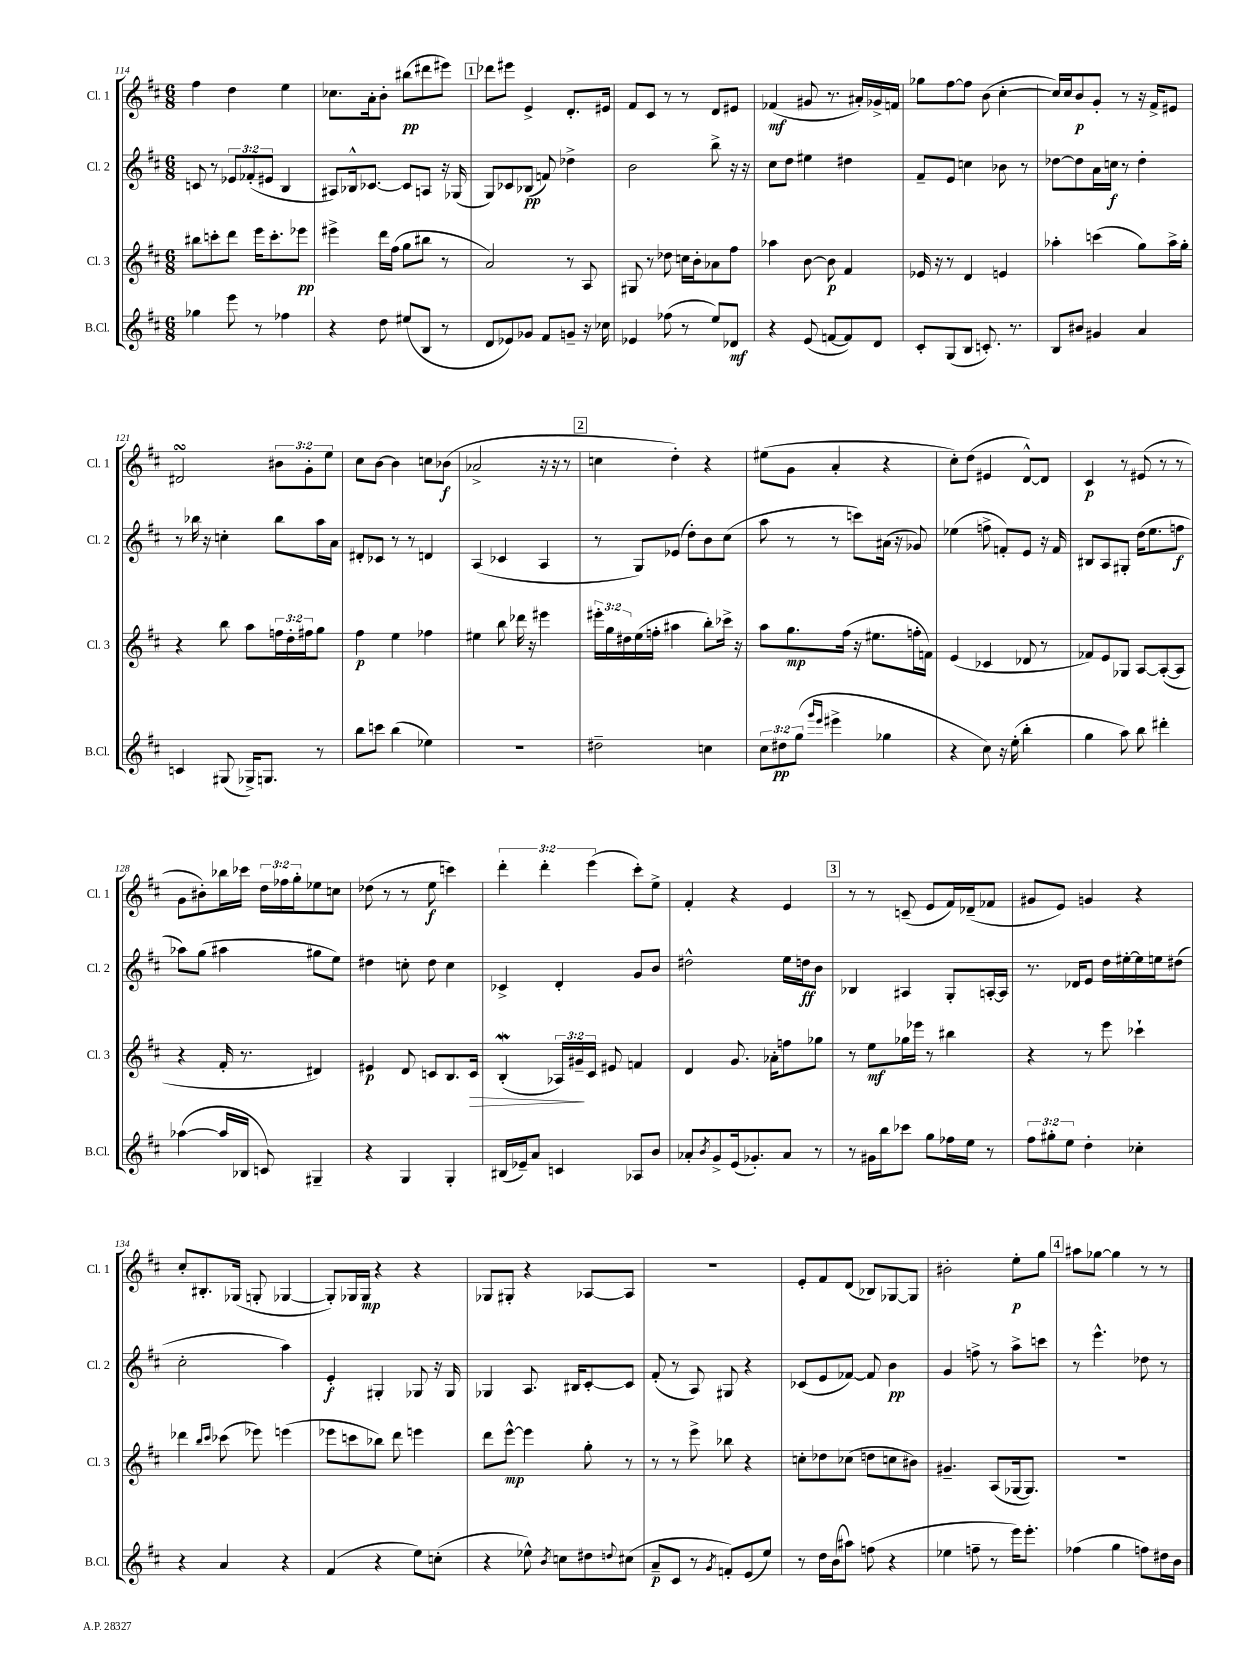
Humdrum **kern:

**kern	**kern	**kern	**kern
*staff4	*staff3	*staff2	*staff1
*clefG2	*clefG2	*clefG2	*clefG2
*k[f#c#]	*k[f#c#]	*k[f#c#]	*k[f#c#]
*M6/8	*M6/8	*M6/8	*M6/8
4gg-\	8bb#\L	8c/	4ff#\
.	8ccc'\	8r	.
8eee\	8ddd\J	12e-/L	4dd\
.	.	(12f-'/	.
8r	16eee\LK	.	.
.	.	12e#/J	.
.	8.ccc'\	.	.
4ff-\	.	4B/	4ee\
.	8eee-\J	.	.
=	=	=	=
4r	4eee#^\	8A#/L)	8.cc-\L
.	.	16B-^^/k	.
.	.	[8.c-/J	16a'\k
8dd\	16ddd\LL	.	8b'\J
.	(16ff#\JJ	.	.
(8ee#/L	8gg\L	8c-/]L	(8bb#\L
8B/J	8bb#\J	8A/J	8ddd#\
8r	8r	16r	8eee#\J)
.	.	(16G-/	.
=	=	=	=
8d/L	2a/)	8G/L)	8ddd-\L
8e-/)	.	8c-/	8eee#\J
8g-/J	.	(8B-/J	4e^/
8f#/L	.	8f/)	.
8g~/J	8r	4dd-^\	8.d'/L
16r	8A/	.	.
16cc-\	.	.	16e#/Jk
=	=	=	=
4e-/	8G#/	2b\	8f#/L
.	8r	.	8c#/J
(8ff-\	8dd-\	.	8r
8r	16cc\LL	.	8r
.	16b'\J	.	.
8ee/L)	8a-\	8bb^\	8d/L
8d-/J	8ff#\J	16r	8e#/J
.	.	16r	.
=	=	=	=
4r	4aa-\	8cc#\L	(4f-/
.	.	8dd\J	.
(8e/	[8b\	4ee#\	8g#/
[8f/L	8b\]	.	8.r
8f/])	4f#/	4dd#\	.
.	.	.	16a#'/LL)
8d/J	.	.	16g-^/
.	.	.	16f/JJ
=	=	=	=
8c#'/L	16e-/	8f#~/L	8gg-\L
.	16r	.	.
(8G/	8r	8e/J	[8ff#\
8B/J	4d/	4cc\	8ff#\]J
8.c'/)	.	.	(8b\
.	4e/	8b-\	[4cc#'\
8.r	.	.	.
.	.	8r	.
=	=	=	=
8B/L	4aa-'\	[8dd-\L	16cc#/]LL)
.	.	.	16cc#/J
8b#/J	.	8dd-\]	8b/
4g#/	(4ccc\	16a\L	8g'/J
.	.	16cc\JJ	.
.	.	8r	8r
4a/	8gg\L)	4dd-'\	16r
.	.	.	16f#^/LK
.	16aa-^\L	.	8e#/J
.	16gg'\JJ	.	.
=	=	=	=
4c/	4r	8r	2d#/
.	.	16bb-\	.
.	.	16r	.
(8G#/	8bb\	4cc'\	.
16G-^/LK)	8aa\L	.	.
8.G/J	.	.	.
.	24ff\L	8bb-\L	12b#\L
.	24dd'\	.	.
.	24ff#\J	.	12g'\
8r	8gg\J	16aa\L	.
.	.	.	12ee\J
.	.	16a\JJ	.
=	=	=	=
8bb\L	4ff#\	8d#'/L	8cc#\L
8ccc\J	.	8c-/J	[8b\J
(4bb\	4ee\	8r	4b\]
.	.	8r	.
4ee-\)	4ff-\	4d/	8cc\L
.	.	.	(8b-\J
=	=	=	=
2.r	4ee#\	(4A/	2a-^/
.	8bb\	4c-/	.
.	16ddd-\	.	.
.	16r	.	.
.	4eee#\	4A/	16r
.	.	.	16r
.	.	.	8r
=	=	=	=
2dd#~\	24eee#'\LL	8r	4cc\
.	24gg\	.	.
.	24dd#\	.	.
.	(16ee\	8G/L)	.
.	16ff'\JJ	.	.
.	4aa#\	(8e-/J	4dd'\)
.	.	8dd'\L)	.
4cc\	8bb'\L)	8b\	4r
.	16ccc-^\Jk	(8cc#\J	.
.	16r	.	.
=	=	=	=
12cc#\L	8aa\L	8aa\	(8ee#\L
12dd#\	.	.	.
.	8.gg\	8r	8g\J
(12gg\J	.	.	.
16qqggg/LL	.	.	.
16qqeee/JJ	.	.	.
4eee#^\	.	8r	4a'/
.	(16ff#\Jk	.	.
.	16r	8ccc\L)	.
.	8.ee#\L	.	.
4gg-\	.	(16a#\Jk	4r
.	.	16r	.
.	16ff'\L	8g-/)	.
.	16f\JJ)	.	.
=	=	=	=
4r	(4e/	(4ee-\	8cc#'\L)
.	.	.	(8dd\J
8cc#\)	4c-/	8ff^\	4e#/
16r	.	8f'/L)	.
(16ee'\	.	.	.
4bb'\	8d-/	8e/J	[8d^^/L)
.	8r	16r	8d/]J
.	.	16f/	.
=	=	=	=
4gg\	8f-/L)	8B#/L	4c#/
.	8e/	8A/	.
8aa\)	8G-/J	8G#'/J	8r
8bb\	[8A/L	(16dd\LK	(8e#/
.	.	8.ee\	.
4ddd#'\	(8A'/_	.	8r
.	8A/]J	8ff\J	8r
=	=	=	=
([4aa-\	4r	8aa-\L)	8g\L
.	.	(8gg\J	8b#'\)
16aa-/]LL	16f#'/	4aa#\	16bb-\L
16B-/JJ	8.r	.	16ccc-\JJ
8c/)	.	.	24dd\LL
.	.	.	24ff-\
.	.	.	24gg'\J
4G#~/	4d#/)	8gg#\L	8ee-\
.	.	8ee\J)	8cc\J
=	=	=	=
4r	4e#/	4dd#\	(8dd-\
.	.	.	8r
4G/	8d/	8cc'\	8r
.	8c/L	8dd#\	8ee\
4G'/	8.B/	4cc\	4ccc\)
.	16c/Jk	.	.
=	=	=	=
(16B#/LL	(4B'/	4c-^/	6ddd'\
16e-~/J)	.	.	.
8a/J	.	.	.
.	.	.	6ddd'\
4c/	24A-/LL)	4d'/	.
.	24g#~/	.	.
.	24c#/JJ	.	(6eee\
.	8e#/	.	.
8A-/L	4f/	8g/L	8ccc#'\L)
8b/J	.	8b/J	8ee^\J
=	=	=	=
8a-'/L	4d/	2dd#^^\	4f#'/
8qb/	.	.	.
8g^/	.	.	.
(16e/k	8.g/	.	4r
8.g-'/)	.	.	.
.	16a-'\LK	.	.
8a-/J	8ff\	16ee\LL	4e/
.	.	16dd\J	.
8r	8gg-\J	8b\J	.
=	=	=	=
8r	8r	4B-/	8r
16g#\LL	8ee\L	.	8r
16bb\J	.	.	.
8ccc-\J	16gg-\L	4A#/	(8c~/
.	16eee-\JJ	.	.
8gg\L	8r	.	8e/L
16ff-\L	4bb#\	8G'/L	16f#/L)
16ee\JJ	.	.	(16d-~/J
8r	.	[16A'/L	8f-/J
.	.	16A/]JJ	.
=	=	=	=
12ff#\L	4r	8.r	8g#/L
12gg#'\	.	.	.
.	.	.	8e/J)
12ee\J	.	.	.
.	.	16d-/LK	.
4dd'\	8r	8e/J	4g/
.	8eee\	16dd\LL	.
.	.	[16ee#'\	.
4cc-'\	4ccc-`\	16ee#\]	4r
.	.	16ee\J	.
.	.	(8dd#\J	.
=	=	=	=
4r	4ddd-\	2cc#'\	8cc#'/L
.	.	.	8.B#'/
.	16qqbb/LL	.	.
.	16qqccc#/JJ	.	.
4a/	(8ccc-\	.	.
.	.	.	(16G-/Jk
.	8eee-\)	.	8G'/
4r	(4eee\	4aa\)	[4G-/
=	=	=	=
(4f#/	8eee-\L	4e'/	8G-'/]L)
.	8ccc\	.	16G-/L
.	.	.	16G-/JJ
4r	8bb-\J)	4G#'/	4r
.	8ddd\	.	.
8ee\L)	4eee\	8G-/	4r
(8cc'\J	.	16r	.
.	.	16G-/	.
=	=	=	=
4r	8ddd\L	4G-/	8G-/L
.	[8eee^^\J	.	8G#'/J
8ee-^^\)	4eee\]	8.A/	4r
8qb/	.	.	.
8cc\L	.	.	.
.	.	16B#/LK	.
8dd#\	8gg'\	[8c#'/	[8A-/L
8qqdd/	.	.	.
(8cc#\J	8r	8c#/]J	8A-/]J
=	=	=	=
8a~/L	8r	(8f#'/	2.r
8c#/J	8r	8r	.
8r	8eee^\	8A/)	.
8qg/	.	.	.
8f'/L)	8bb-\	8G#/	.
(8e/	4r	4r	.
8ee/J)	.	.	.
=	=	=	=
8r	8cc'\L	(8c-/L	8e'/L
16dd\LL	8dd-\	8e/	8f#/
(16b\J	.	.	.
8aa#\J)	(8cc-\J	[8f-/J)	(8d/J
(8ff\	8dd\L	8f-/]	8B-/L)
4r	8cc\	4b\	[8G-/
.	8b#\J)	.	8G-/]J
=	=	=	=
4ee-\	4.g#~/	4g/	2b#'\
8ff~\	.	8ff^\	.
8r	(8A/L	8r	.
16eee\LK)	[16G-/k	8aa^\L	8ee'\L
8.eee'\J	8.G-/]J)	.	.
.	.	8ccc\J	8gg\J
=	=	=	=
(4ff-\	2.r	8r	8aa#\L
.	.	4.eee^^\	[8gg-\J
4gg\	.	.	4gg-\]
8ff\L)	.	8dd-\	8r
16dd#\L	.	8r	8r
16b\JJ	.	.	.
==	==	==	==
*-	*-	*-	*-
